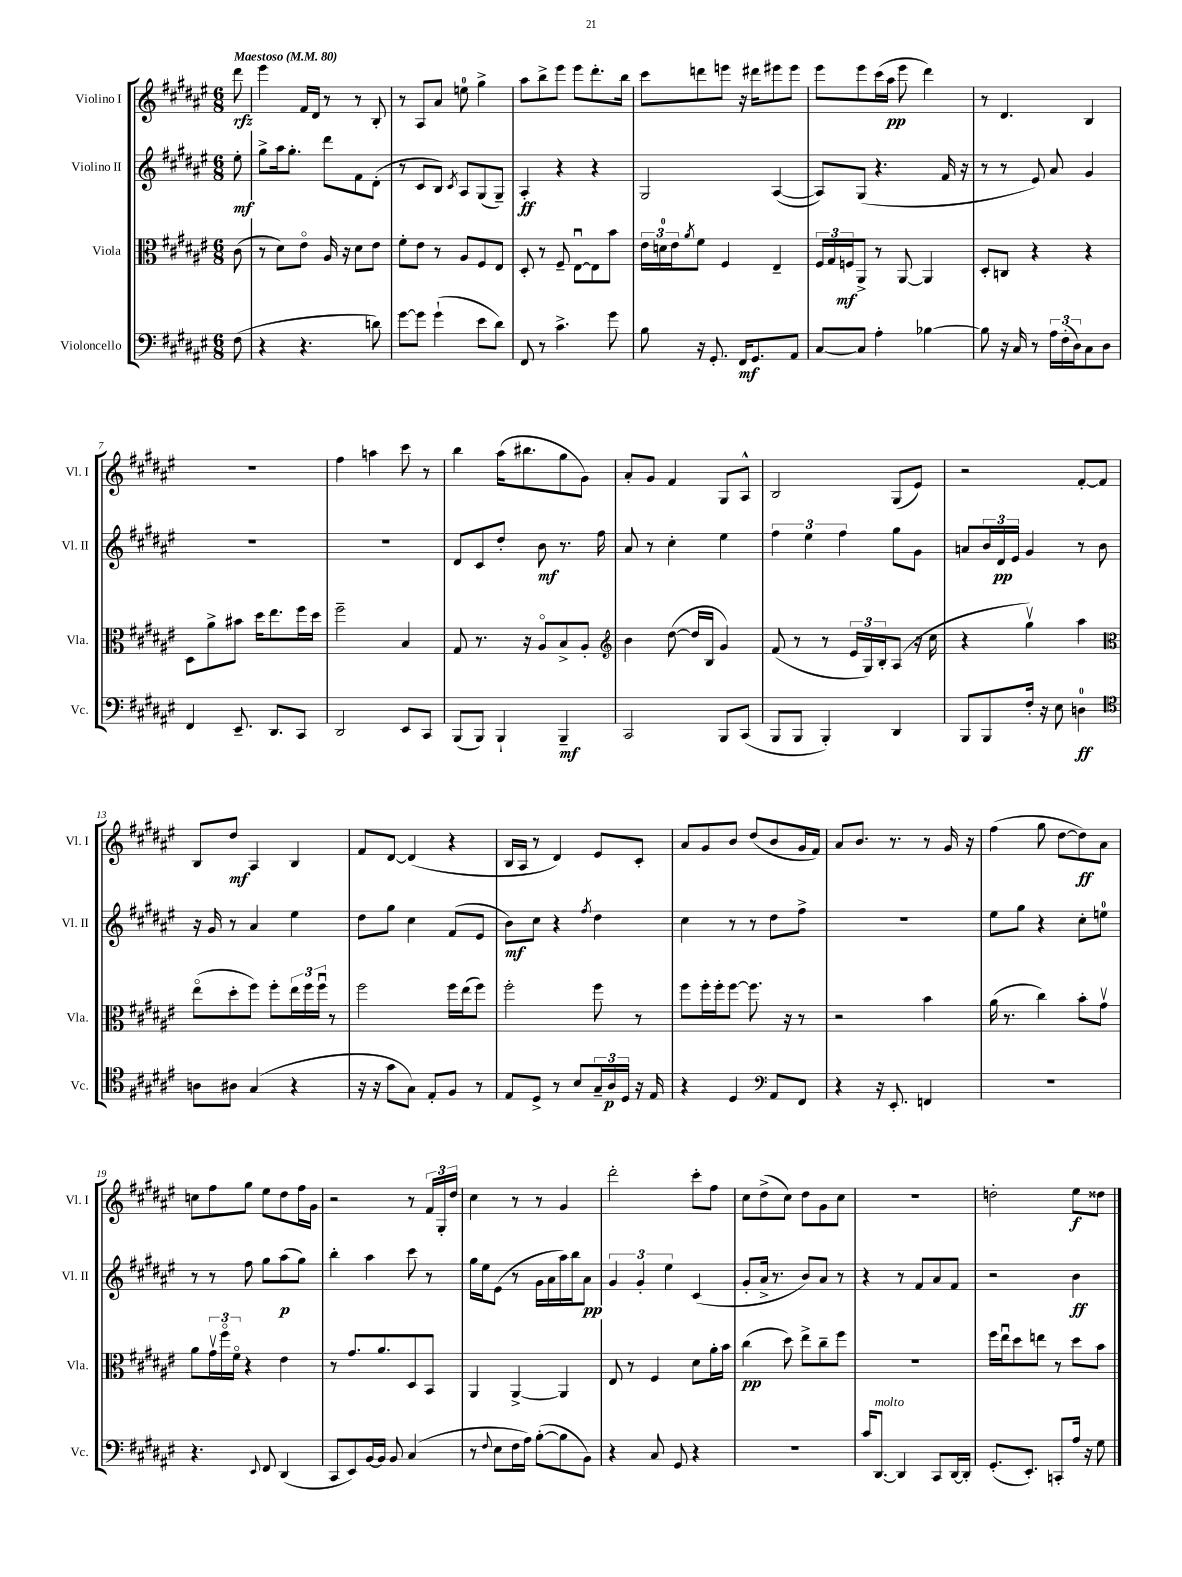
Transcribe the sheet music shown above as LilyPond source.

<<
\new StaffGroup <<
\new Staff = "s0" \with { instrumentName = "Violino I" shortInstrumentName = "Vl. I" } {
    \clef treble \key fis \major \numericTimeSignature \time 6/8 \partial 8 \tempo "Maestoso" 4 = 80
    dis'''8\rfz |
    eis'''4 fis'16 dis'16 r8 r8 b8-. |
    r8 ais8 ais'8 e''8-0 gis''4-> |
    ais''8 b''8-> eis'''8 eis'''8 dis'''8.-. b''16 |
    cis'''8 d'''8 e'''8 r16 dis'''16 eis'''8 eis'''8 |
    eis'''8 eis'''8 cis'''16( ais''16\pp eis'''8 dis'''4) |
    r8 dis'4. b4 |
    R2. |
    fis''4 a''4 cis'''8 r8 |
    b''4 ais''16( bis''8. gis''8 gis'8) |
    ais'8-. gis'8 fis'4 gis8 ais8-^ |
    b2 gis8( eis'8) |
    r2 fis'8~-. fis'8 |
    b8 dis''8\mf ais4 b4 |
    fis'8 dis'8~ dis'4( r4 |
    b16 ais16 r8 dis'4) eis'8 cis'8-. |
    ais'8 gis'8 b'8 dis''8( b'8 gis'16 fis'16) |
    ais'8 b'8. r8. r8 gis'16 r16 |
    fis''4( gis''8 dis''8~ dis''8\ff) ais'8 |
    c''8 fis''8 gis''8 eis''8 dis''8 fis''16 gis'16 |
    r2 r8 \tuplet 3/2 { fis'16 gis16-. dis''16 } |
    cis''4 r8 r8 gis'4 |
    dis'''2-. cis'''8-. fis''8 |
    cis''8 dis''8->( cis''8) dis''8 gis'8 cis''8 |
    R2. |
    d''2-. eis''8\f disis''8 \bar "|." |
}
\new Staff = "s1" \with { instrumentName = "Violino II" shortInstrumentName = "Vl. II" } {
    \clef treble \key fis \major \numericTimeSignature \time 6/8 \partial 8
    eis''8-.\mf |
    gis''8-> ais''16 gis''8.-. dis'''8 fis'8 dis'8-.( |
    r8 cis'8 b8) \acciaccatura { cis'8 } ais8 gis8( gis8--) |
    ais4-.\ff r4 r4 |
    gis2 ais4~( |
    ais8) gis8( r4. fis'16 r16 |
    r8 r8 eis'8) ais'8 gis'4 |
    R2. |
    R2. |
    dis'8 cis'8 dis''8-. b'8\mf r8. fis''16 |
    ais'8 r8 cis''4-. eis''4 |
    \tuplet 3/2 { fis''4 eis''4 fis''4 } gis''8 gis'8 |
    a'8 \tuplet 3/2 { b'16 dis'16\pp eis'16 } gis'4 r8 b'8 |
    r16 gis'16 r8 ais'4 eis''4 |
    dis''8 gis''8 cis''4 fis'8( eis'8 |
    b'8\mf) cis''8 r4 \acciaccatura { fis''8 } dis''4 |
    cis''4 r8 r8 dis''8 fis''8-> |
    R2. |
    eis''8 gis''8 r4 cis''8-. e''8-0 |
    r8 r8 fis''8 gis''8 ais''8\p( gis''8) |
    b''4-. ais''4 cis'''8 r8 |
    gis''16 eis''16 eis'8( r8 gis'16 ais'16 ais''16) b''16 ais'8\pp |
    \tuplet 3/2 { gis'4 gis'4-. eis''4 } cis'4( |
    gis'8-. ais'16-> r8. b'8) ais'8 r8 |
    r4 r8 fis'8 ais'8 fis'8 |
    r2 b'4\ff \bar "|." |
}
\new Staff = "s2" \with { instrumentName = "Viola" shortInstrumentName = "Vla." } {
    \clef alto \key fis \major \numericTimeSignature \time 6/8 \partial 8
    cis'8( |
    r8 dis'8) eis'8\flageolet ais16 r16 dis'8 eis'8 |
    fis'8-. eis'8 r8 ais8 fis8 eis8 |
    dis8-. r8 fis8-- eis8~\downbow eis8 b'8 |
    \tuplet 3/2 { eis'16 d'16-0 eis'16 } \acciaccatura { ais'8 } fis'8 fis4 eis4-- |
    \tuplet 3/2 { fis16 gis16 f16\mf } ais,8-> r8 ais,8~ ais,4 |
    dis8-. c8 r4 r4 |
    dis8 ais'8-> bis'8 dis''16 eis''8. fis''16 dis''16 |
    fis''2-- b4 |
    gis8 r8. r16 ais8\flageolet b8-> ais8-. |
    \clef treble b'4 dis''8~( dis''16 b16 gis'4) |
    fis'8( r8 r8 \tuplet 3/2 { eis'16 gis16) b16-. } ais8( r16 cis''16 |
    r4 gis''4\upbow) ais''4 |
    \clef alto eis''8\flageolet( dis''8-. fis''8) fis''8-. \tuplet 3/2 { eis''16 fis''16 fis''16\downbow } r8 |
    fis''2 fis''16 eis''16( fis''8) |
    fis''2-. fis''8 r8 |
    fis''8 fis''16-. fis''16-. fis''8~ fis''8. r16 r8 |
    r2 b'4 |
    ais'16( r8. cis''4) b'8-. gis'8\upbow |
    ais'8 \tuplet 3/2 { gis'16\upbow fis''16\flageolet fis'16\flageolet } r4 eis'4 |
    r8 gis'8. ais'8. dis8 b,8 |
    ais,4 ais,4~-> ais,4 |
    eis8 r8 fis4 dis'8 ais'16-. b'16 |
    cis''4\pp( dis''8) eis''8-> cis''8-- fis''8 |
    R2. |
    fis''16 eis''16\downbow dis''8 e''8 r8 dis''8 b'8 \bar "|." |
}
\new Staff = "s3" \with { instrumentName = "Violoncello" shortInstrumentName = "Vc." } {
    \clef bass \key fis \major \numericTimeSignature \time 6/8 \partial 8
    fis8( |
    r4 r4. d'8) |
    gis'8~ gis'8 gis'4-!( eis'8 dis'8) |
    fis,8 r8 cis'4.-> gis'8 |
    b8 r16 gis,8.-. fis,16\mf gis,8. ais,8 |
    cis8~ cis8 ais4-. bes4~ |
    bes8 r16 cis16 r8 \tuplet 3/2 { ais16 fis16-.( dis16) } cis8 dis8 |
    fis,4 eis,8.-- dis,8. cis,8 |
    dis,2 eis,8 cis,8 |
    b,,8( b,,8) b,,4-! b,,4--\mf |
    cis,2 b,,8 cis,8( |
    b,,8 b,,8 b,,4-.) dis,4 |
    b,,8 b,,8 fis16-. r16 eis8 d4-0\ff |
    \clef tenor a8 ais8 gis4( r4 |
    r16 r16 gis'8 gis8) eis8-. fis8 r8 |
    eis8 dis8-> r8 b8 \tuplet 3/2 { gis16-- ais16\p dis16 } r16 eis16 |
    r4 dis4 \clef bass ais,8 fis,8 |
    r4 r16 eis,8.-. f,4 |
    R2. |
    r4. \appoggiatura { eis,8 } fis,8 dis,4( |
    cis,8 eis,8) b,16~ b,16 b,8 cis4( |
    r8 \appoggiatura { fis8 } eis8 fis16 ais16) b8~-.( b8 b,8) |
    r4 cis8 gis,8 r4 |
    r2. |
    cis'16 dis,8.~^\markup { \italic "molto" } dis,4 cis,8 dis,16~ dis,16-. |
    gis,8.-.( eis,8.-.) c,8-. ais16 r16 gis8 \bar "|." |
}
>>
>>
